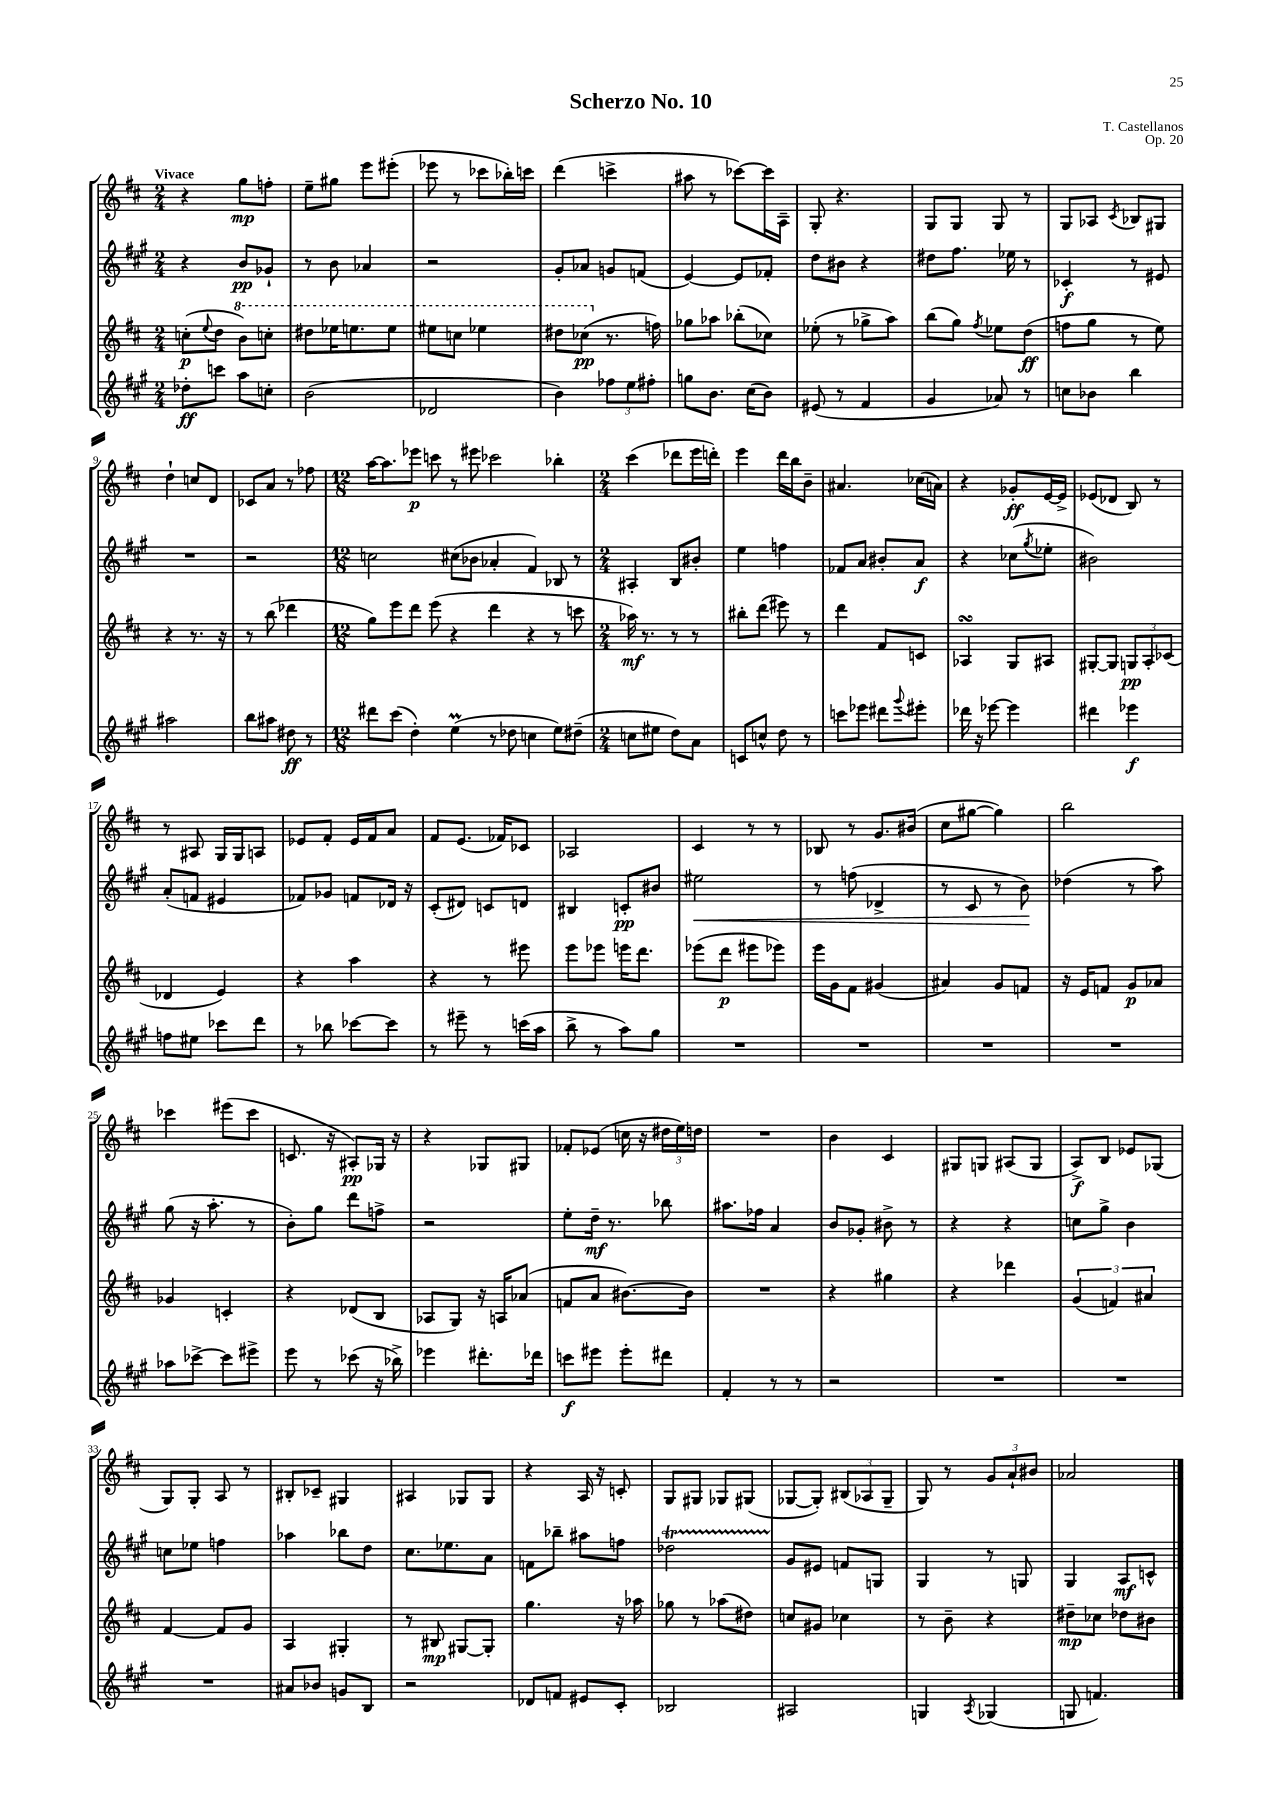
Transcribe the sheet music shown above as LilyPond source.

\header { title = "Scherzo No. 10" composer = "T. Castellanos" opus = "Op. 20" }
<<
\new StaffGroup <<
\new Staff = "s0" {
    \clef treble \key d \major \numericTimeSignature \time 2/4 \tempo "Vivace"
    r4 g''8\mp f''8-. |
    e''8-- gis''8 e'''8 eis'''8-.( |
    ees'''8 r8 ces'''8 bes''16-.) c'''16 |
    d'''4( c'''4-> |
    ais''8 r8 ces'''8~) ces'''16 a16-- |
    g8-. r4. |
    g8 g8 g8 r8 |
    g8 aes8 \acciaccatura { cis'8 } bes8 gis8 |
    d''4-! c''8 d'8 |
    ces'8 a'8 r8 fes''8 |
    \numericTimeSignature \time 12/8 a''16~ a''8. ees'''8\p c'''8 r8 eis'''8 ces'''2 bes''4-. |
    \numericTimeSignature \time 2/4 cis'''4( des'''8 e'''16 d'''16-.) |
    e'''4 d'''16 b''16 b'8-- |
    ais'4. ces''16( a'16) |
    r4 ges'8-.\ff e'16~ e'16-> |
    ees'8( des'8 b8) r8 |
    r8 ais8 g16 g16 a8 |
    ees'8 fis'8-. ees'16 fis'16 a'8 |
    fis'8 e'8.( fes'16) ces'8 |
    aes2 |
    cis'4 r8 r8 |
    bes8 r8 g'8. bis'16( |
    cis''8 gis''8~ gis''4) |
    b''2 |
    ces'''4 eis'''8( ces'''8 |
    c'8. r16 ais8-.\pp) ges16 r16 |
    r4 ges8 gis8 |
    fes'8-. ees'8( c''16 r16 \tuplet 3/2 { dis''16 e''16) d''16 } |
    R2 |
    b'4 cis'4 |
    gis8 g8 ais8( g8 |
    a8->\f) b8 ees'8 ges8( |
    g8) g8-. a8 r8 |
    bis8-. ces'8-- gis4 |
    ais4 ges8 ges8 |
    r4 a16 r16 c'8-. |
    g8 gis8 ges8 gis8( |
    ges8~ ges8-.) \tuplet 3/2 { bis8( aes8 ges8-- } |
    g8) r8 \tuplet 3/2 { g'8 a'8-! bis'8 } |
    aes'2 \bar "|." |
}
\new Staff = "s1" {
    \clef treble \key a \major \numericTimeSignature \time 2/4
    r4 b'8\pp ges'8-! |
    r8 b'8 aes'4 |
    r2 |
    gis'8-. aes'8 g'8 f'8( |
    e'4~) e'8 fes'8-. |
    d''8 bis'8 r4 |
    dis''8 fis''8. ees''16 r8 |
    ces'4-.\f r8 eis'8 |
    R2 |
    r2 |
    \numericTimeSignature \time 12/8 c''2 cis''8( bes'8 aes'4-. fis'4) bes8 r8 |
    \numericTimeSignature \time 2/4 ais4-. b8 bis'8-. |
    e''4 f''4 |
    fes'8 a'8 bis'8-. a'8\f |
    r4 ces''8( \acciaccatura { gis''8 } ees''8-. |
    bis'2) |
    a'8-.( f'8 eis'4 |
    fes'8) ges'8 f'8 des'16 r16 |
    cis'8-.( dis'8) c'8 d'8 |
    bis4 c'8-.\pp bis'8 |
    eis''2\< |
    r8 f''8( des'4-> |
    r8 cis'8 r8 b'8\!) |
    des''4( r8 a''8) |
    gis''8( r16 a''8.-. r8 |
    b'8-.) gis''8 d'''8 f''8-> |
    r2 |
    e''8-. d''16--\mf r8. bes''8 |
    ais''8. fes''16 a'4 |
    b'8 ges'8-. bis'8-> r8 |
    r4 r4 |
    c''8 gis''8-> b'4 |
    c''8 ees''8 f''4 |
    aes''4 bes''8 d''8 |
    cis''8. ees''8. a'8 |
    f'8 bes''8-- ais''8 f''8 |
    des''2\startTrillSpan |
    gis'8\stopTrillSpan eis'8 f'8 g8 |
    gis4 r8 g8 |
    gis4 a8\mf c'8-^ \bar "|." |
}
\new Staff = "s2" {
    \clef treble \key d \major \numericTimeSignature \time 2/4
    c''8-.\p( \appoggiatura { e''8 } d''8 \ottava #1 b''8) c'''8-. |
    dis'''8 ees'''16 e'''8. e'''8 |
    eis'''8 c'''8 ees'''4 |
    dis'''8 ces'''8\pp( \ottava #0 r8. f''16) |
    ges''8 aes''8 bes''8-.( ces''8) |
    ees''8-.( r8 ges''8-> a''8) |
    b''8( g''8) \acciaccatura { fis''8 } ees''8 d''8\ff( |
    f''8 g''8 r8 e''8) |
    r4 r8. r16 |
    r8 b''8( des'''4 |
    \numericTimeSignature \time 12/8 g''8) e'''8 d'''8 e'''8( r4 d'''4 r4 r8 c'''8 |
    \numericTimeSignature \time 2/4 aes''16\mf) r8. r8 r8 |
    bis''8-. d'''8( eis'''8) r8 |
    d'''4 fis'8 c'8 |
    aes4\turn g8 ais8 |
    gis8~-. gis8 \tuplet 3/2 { g8\pp a8-. ces'8( } |
    des'4 e'4) |
    r4 a''4 |
    r4 r8 eis'''8 |
    e'''8 ees'''8 e'''16 d'''8. |
    ees'''8( d'''8\p eis'''8 ees'''8) |
    e'''16 g'16 fis'8 gis'4( |
    ais'4) g'8 f'8 |
    r16 e'16 f'8 g'8\p aes'8 |
    ges'4 c'4-. |
    r4 des'8( b8 |
    aes8 g8) r16 a16 aes'8( |
    f'8 a'8 bis'8.~) bis'16 |
    R2 |
    r4 gis''4 |
    r4 des'''4 |
    \tuplet 3/2 { g'4( f'4) ais'4 } |
    fis'4~ fis'8 g'8 |
    a4 gis4-. |
    r8 bis8\mp gis8~ gis8-. |
    g''4. r16 aes''16 |
    ges''8 r8 aes''8( dis''8) |
    c''8 gis'8 ces''4 |
    r8 b'8-- r4 |
    dis''8--\mp ces''8 des''8 bis'8 \bar "|." |
}
\new Staff = "s3" {
    \clef treble \key a \major \numericTimeSignature \time 2/4
    des''8-.\ff c'''8 a''8 c''8-. |
    b'2( |
    des'2 |
    b'4) \tuplet 3/2 { fes''8 e''8 fis''8-. } |
    g''8 b'8. cis''16( b'8) |
    eis'8( r8 fis'4 |
    gis'4 aes'8) r8 |
    c''8 bes'8 b''4 |
    ais''2 |
    b''8 ais''8 dis''8\ff r8 |
    \numericTimeSignature \time 12/8 dis'''8 cis'''8( d''4-.) e''4\prall( r8 des''8 c''4 e''8) dis''8--( |
    \numericTimeSignature \time 2/4 c''8 eis''8 d''8) a'8 |
    c'8 c''8-^ d''8 r8 |
    c'''8 ees'''8 dis'''8 \appoggiatura { gis'''8 } eis'''8-. |
    des'''16 r16 ees'''8~ ees'''4 |
    dis'''4 ees'''4\f |
    f''8 eis''8 ces'''8 d'''8 |
    r8 bes''8 ces'''8~ ces'''8 |
    r8 eis'''8-- r8 c'''16( a''16 |
    b''8-> r8 a''8) gis''8 |
    R2 |
    R2 |
    R2 |
    R2 |
    aes''8 ces'''8~-> ces'''8 eis'''8-> |
    e'''8 r8 ces'''8( r16 bes''16->) |
    ees'''4 dis'''8.-. des'''16 |
    c'''8\f eis'''8 eis'''8-. dis'''8 |
    fis'4-. r8 r8 |
    r2 |
    R2 |
    R2 |
    R2 |
    ais'8 bes'8 g'8 b8 |
    r2 |
    des'8 f'8 eis'8 cis'8-. |
    bes2 |
    ais2 |
    g4 \acciaccatura { a8 } ges4( |
    g8 f'4.) \bar "|." |
}
>>
>>
